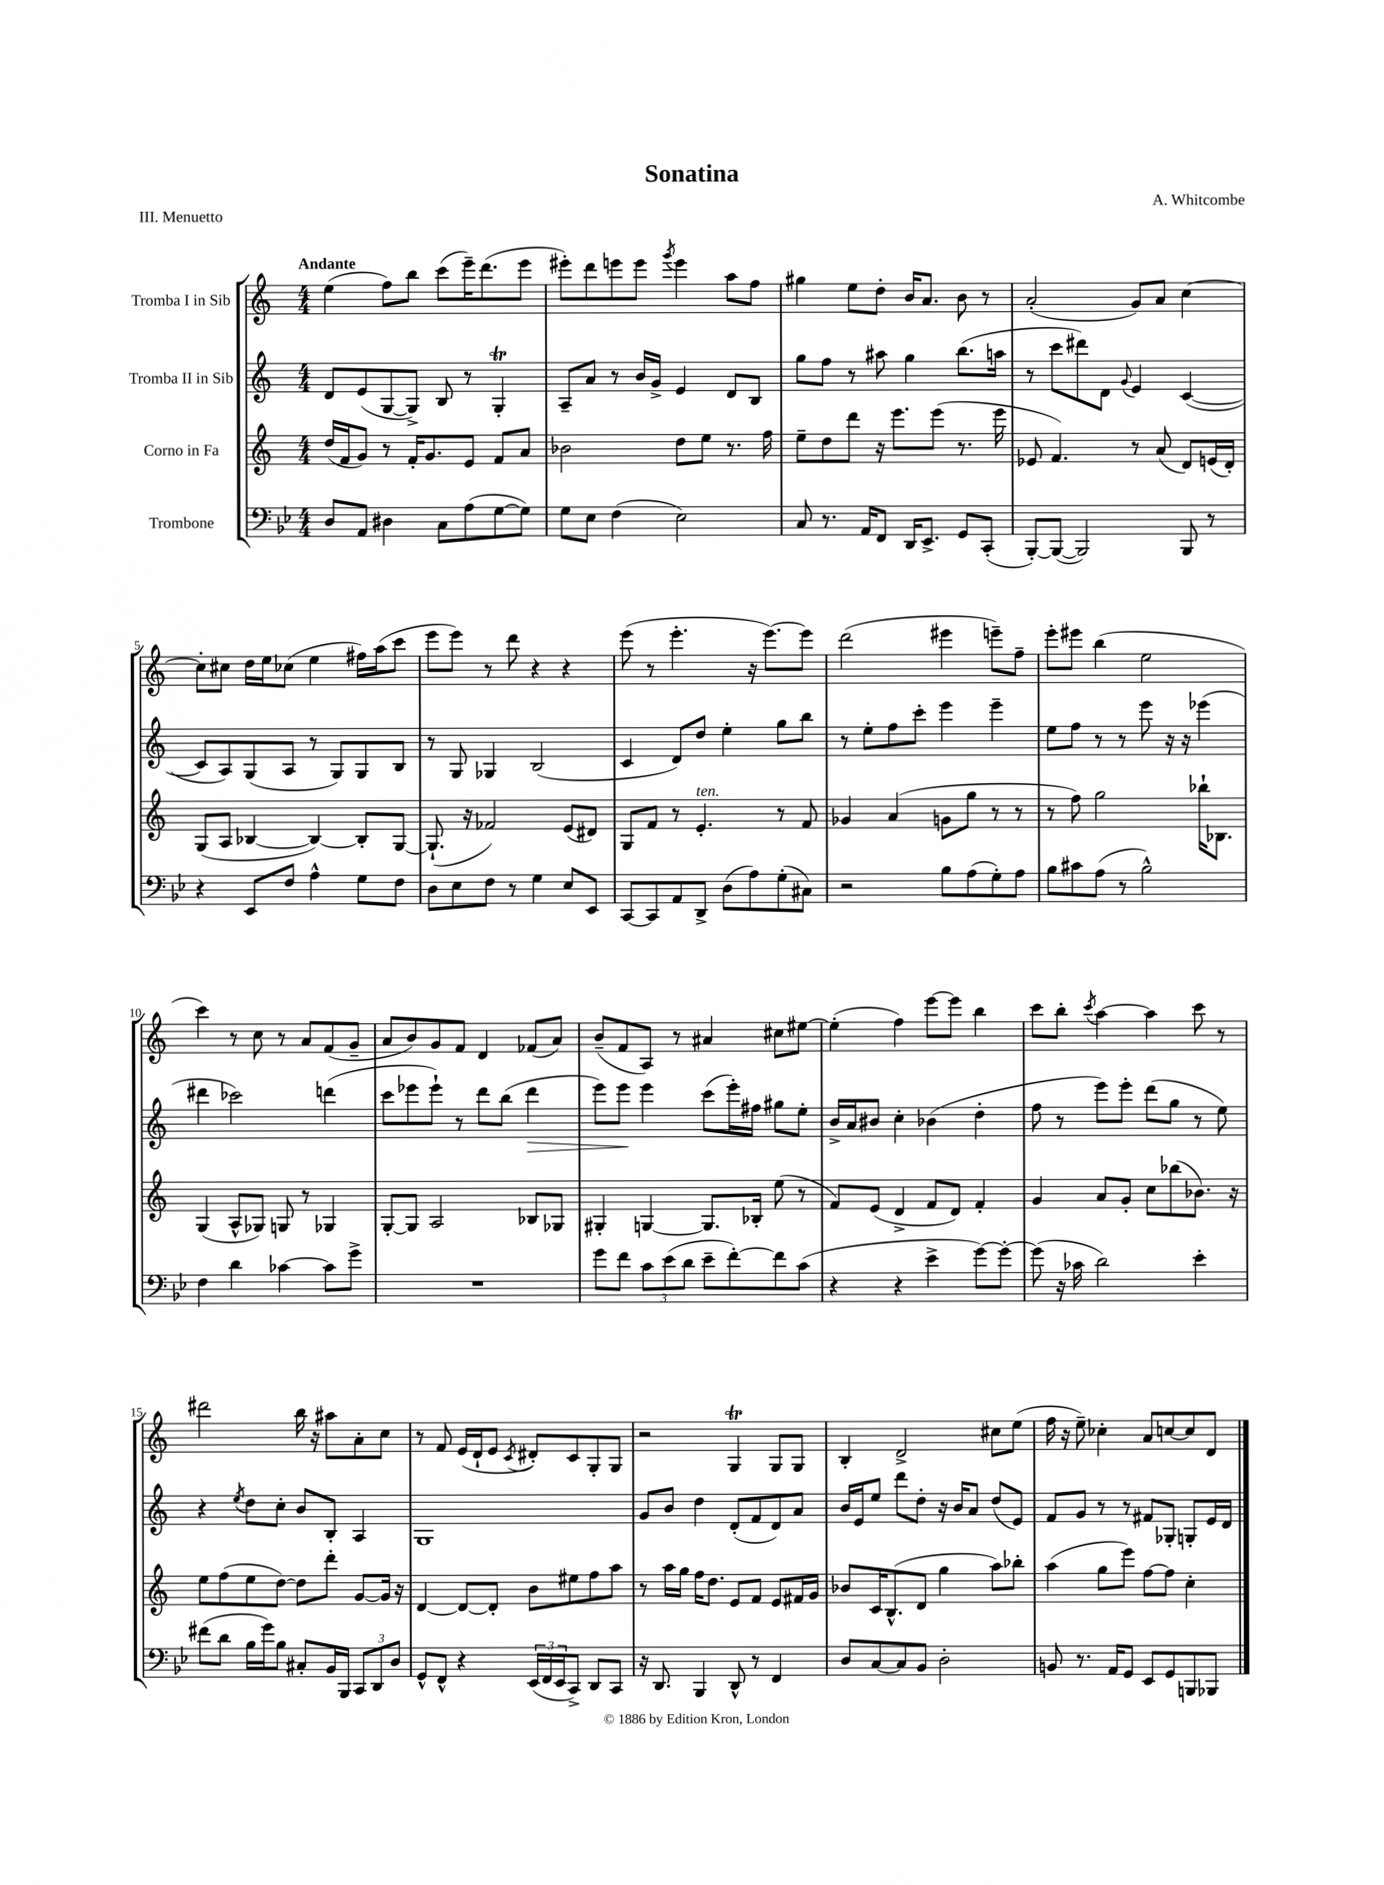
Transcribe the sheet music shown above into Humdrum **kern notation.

**kern	**kern	**kern	**kern
*staff4	*staff3	*staff2	*staff1
*clefF4	*clefG2	*clefG2	*clefG2
*k[b-e-]	*k[]	*k[]	*k[]
*M4/4	*M4/4	*M4/4	*M4/4
8D/L	(16dd/LL	8d/L	(4ee\
.	16f/J	.	.
8AA/J	8g/J)	(8e/	.
4D#\	8r	[8G/	8ff\L)
.	16f'/LK	8G^/]J)	8bb\J
.	8.g/	.	.
8C\L	.	8B/	(8ccc\L
(8A\	8e/J	8r	16eee~\K)
.	.	.	(8.ddd\
[8G\	8f/L	4G'/	.
8G\]J)	8a/J	.	8eee\J
=	=	=	=
8G\L	2b-\	8A~/L	8eee#'\L)
8E-\J	.	8a/J	8ddd\
(4F\	.	8r	8eee\
.	.	16b/LL	8eee\J
.	.	16g^/JJ	.
.	.	.	8qggg/
2E-\)	8dd\L	4e/	4eee\
.	8ee\J	.	.
.	8.r	8d/L	8aa\L
.	.	8B/J	8ff\J
.	16ff\	.	.
=	=	=	=
8C/	8ee~\L	8gg\L	4gg#\
8.r	8dd\	8ff\J	.
.	8ddd\J	8r	8ee\L
16AA/LK	.	.	.
8FF/J	16r	8aa#\	8dd'\J
.	8.eee\L	.	.
16DD/LK	.	4gg\	16b/LK
8.EE-^/J	.	.	8.a/J
.	(8eee\J	.	.
8GG/L	8.r	(8.bb\L	8b\
(8CC'/J	.	.	8r
.	16eee\	16aa\Jk	.
=	=	=	=
[8BBB-'/L)	8e-/	8r	(2a'/
(8BBB-/_J	4.f/)	8ccc\L	.
2BBB-/])	.	8ddd#\)	.
.	.	8d\J	.
.	.	8qqg/	.
.	8r	4e/	8g/L)
.	(8a/	.	8a/J
8BBB-/	8d/L)	([4c/	[4cc\
8r	(16e/L	.	.
.	16d'/JJ)	.	.
=	=	=	=
4r	(8G/L	8c/]L	8cc'\]L
.	8A/J	8A/)	8cc#\J
8EE-/L	[4B-/	(8G/	16dd\LL
.	.	.	16ee\J
8F/J	.	8A/J	(8cc-\J
4A^^\	4B-/_)	8r	4ee\
.	.	8G/L)	.
8G\L	8B-'/]L	8G/	16ff#\LL)
.	.	.	(16aa\J
8F\J	[8G/J	8B/J	8ccc\J
=	=	=	=
8D\L	(8.G`/]	8r	8eee\L
8E-\	.	8G/	8eee\J)
.	16r	.	.
8F\J	2f-/)	4G-/	8r
8r	.	.	8ddd\
4G\	.	(2B/	4r
8E-/L	(8e/L	.	4r
8EE-/J	8d#/J)	.	.
=	=	=	=
[8CC/L	8G/L	4c/	(8eee\
8CC/]	8f/J	.	8r
8AA/	8r	8d/L)	4.eee'\
8DD^/J	4.e'/	8dd/J	.
(8D\L	.	4ee'\	.
8A\)	.	.	16r
.	.	.	[8.eee\L)
(8G'\	8r	8gg\L	.
8C#\J)	8f/	8bb\J	8eee\]J
=	=	=	=
2r	4g-/	8r	(2ddd\
.	.	8ee'\L	.
.	(4a/	8ff\	.
.	.	8ccc'\J	.
8B-\L	8g\L	4eee\	4eee#\
(8A\	8gg\J	.	.
8G'\)	8r	4eee~\	8eee~\L)
8A\J	8r	.	8ff~\J
=	=	=	=
8B-\L	8r	8ee\L	8eee'\L
8c#\	8ff\)	8ff\J	8eee#\J
(8A\J	2gg\	8r	(4bb\
8r	.	8r	.
2B-^^\)	.	8eee\	2ee\
.	.	16r	.
.	.	16r	.
.	16bb-`\LK	(4eee-\	.
.	8.B-\J	.	.
=	=	=	=
4F\	(4G/	4ddd#\	4ccc\)
4d\	8A^^/L	2ccc-\)	8r
.	8G-/J)	.	8cc\
[4c-\	8G/	.	8r
.	8r	.	8a/L
8c-\]L	4G-/	(4ddd\	(8f/
8g^\J	.	.	8g~/J
=	=	=	=
1r	[8G'/L	8ccc\L	8a/L
.	8G/]J	8eee-\	8b/)
.	2A/	8eee-`\J)	8g/
.	.	8r	8f/J
.	.	8ddd\L	4d/
.	.	(8bb\J	.
.	8B-/L	4ddd\	(8f-/L
.	8G-/J	.	8a/J)
=	=	=	=
8g\L	4G#'/	8eee\L)	(8b~/L
8f\J	.	8eee\J	8f/
12c\L	[4G/	4eee\	8A/J)
(12e-\	.	.	.
.	.	.	8r
12d\J	.	.	.
8e-~\L	8.G/]L	(8ccc\L	4a#/
[8f'\)	.	16eee'\L)	.
.	16B-'/Jk	16ff#\JJ	.
8f\]	(8ee\	8gg#\L	8cc#\L
(8c\J	8r	8ee'\J	[8ee#\J
=	=	=	=
4r	8f/L)	16b^/LL	(4ee#'\]
.	.	16a/J	.
.	(8e/J	8b#/J	.
4r	4d^/	4cc'\	4ff\)
4e-^\	8f/L	(4b-\	[8eee\L
.	8d/J)	.	8eee\]J
[8g\L)	4f'/	4dd'\	4bb\
8g'\_J	.	.	.
=	=	=	=
(8g\]	4g/	8ff\	8ccc\L
16r	.	8r	8bb'\J
16c-\	.	.	.
.	.	.	8qccc/
2d\)	8a/L	8eee\L)	[4aa\
.	8g'/J	8eee'\J	.
.	8cc\L	(8ddd\L	4aa\]
.	(8bb-\	8gg\J	.
4e-'\	8.b-\J)	8r	8ccc\
.	.	8ee\)	8r
.	16r	.	.
=	=	=	=
(8f#\L	8ee\L	4r	2ddd#\
8d\J	(8ff\	.	.
.	.	8qee/	.
16B-\LL	8ee\	8dd\L	.
16g\J)	.	.	.
8B-\J	[8dd\J)	8cc'\J	.
8C#'/L	8dd\]L	8b/L	16bb\
.	.	.	16r
16BB-/L	8ddd'\J	8B'/J	8aa#\L
16BBB-/JJ	.	.	.
12CC/L	[8g/L	4A/	8a'\
12DD/	.	.	.
.	16g/]Jk	.	8cc\J
12D/J	.	.	.
.	16r	.	.
=	=	=	=
8GG^^/L	[4d/	1G	8r
8FF^^/J	.	.	8f/
4r	8d/_L	.	(16e/LL
.	.	.	16d`/J
.	8d'/]J	.	8e/J
.	.	.	8qc/
(24EE-/LL	8b\L	.	8d#'/L)
24FF/	.	.	.
24EE-/J	.	.	.
8CC^/J)	8ee#\	.	8c/
8DD/L	8ff\	.	8G'/
8CC/J	8aa\J	.	8G/J
=	=	=	=
16r	8r	8g/L	2r
8.DD/	.	.	.
.	16aa\LL	8b/J	.
.	16gg\JJ	.	.
4BBB-/	16ff\LK	4dd\	.
.	8.dd\J	.	.
8DD^^/	8e/L	(8d'/L	4G/
8r	8f/J	8f/	.
4FF/	8e/L	8d/)	8G/L
.	16f#/L	8a/J	8G/J
.	16g/JJ	.	.
=	=	=	=
8D/L	8b-/L	16b/LL	4B'/
.	.	16e/J	.
[8C/	16c/K	8ee/J	.
.	(8.B^^/	.	.
8C/]	.	8ddd\L	2d^/
8BB-/J	8d/J	8dd'\J	.
2D'\	4gg\	16r	.
.	.	16b/LK	.
.	.	8a/J	.
.	8aa\L)	(8dd/L	8cc#\L
.	8bb-'\J	8e/J)	(8ee\J
=	=	=	=
8BB/	(4aa\	8f/L	16ff\
.	.	.	16r
8.r	.	8g/J	8ee~\)
.	8gg\L	8r	4cc-'\
16AA/LK	.	.	.
8GG/J	8eee\J)	8r	.
8EE-/L	[8ff\L	8f#/L	8a/L
8GG/	8ff\]J	8G-'/J	[8cc/
8BBB/	4cc'\	8G'/L	8cc/]
8BBB-/J	.	16e/L	8d/J
.	.	16d/JJ	.
==	==	==	==
*-	*-	*-	*-
